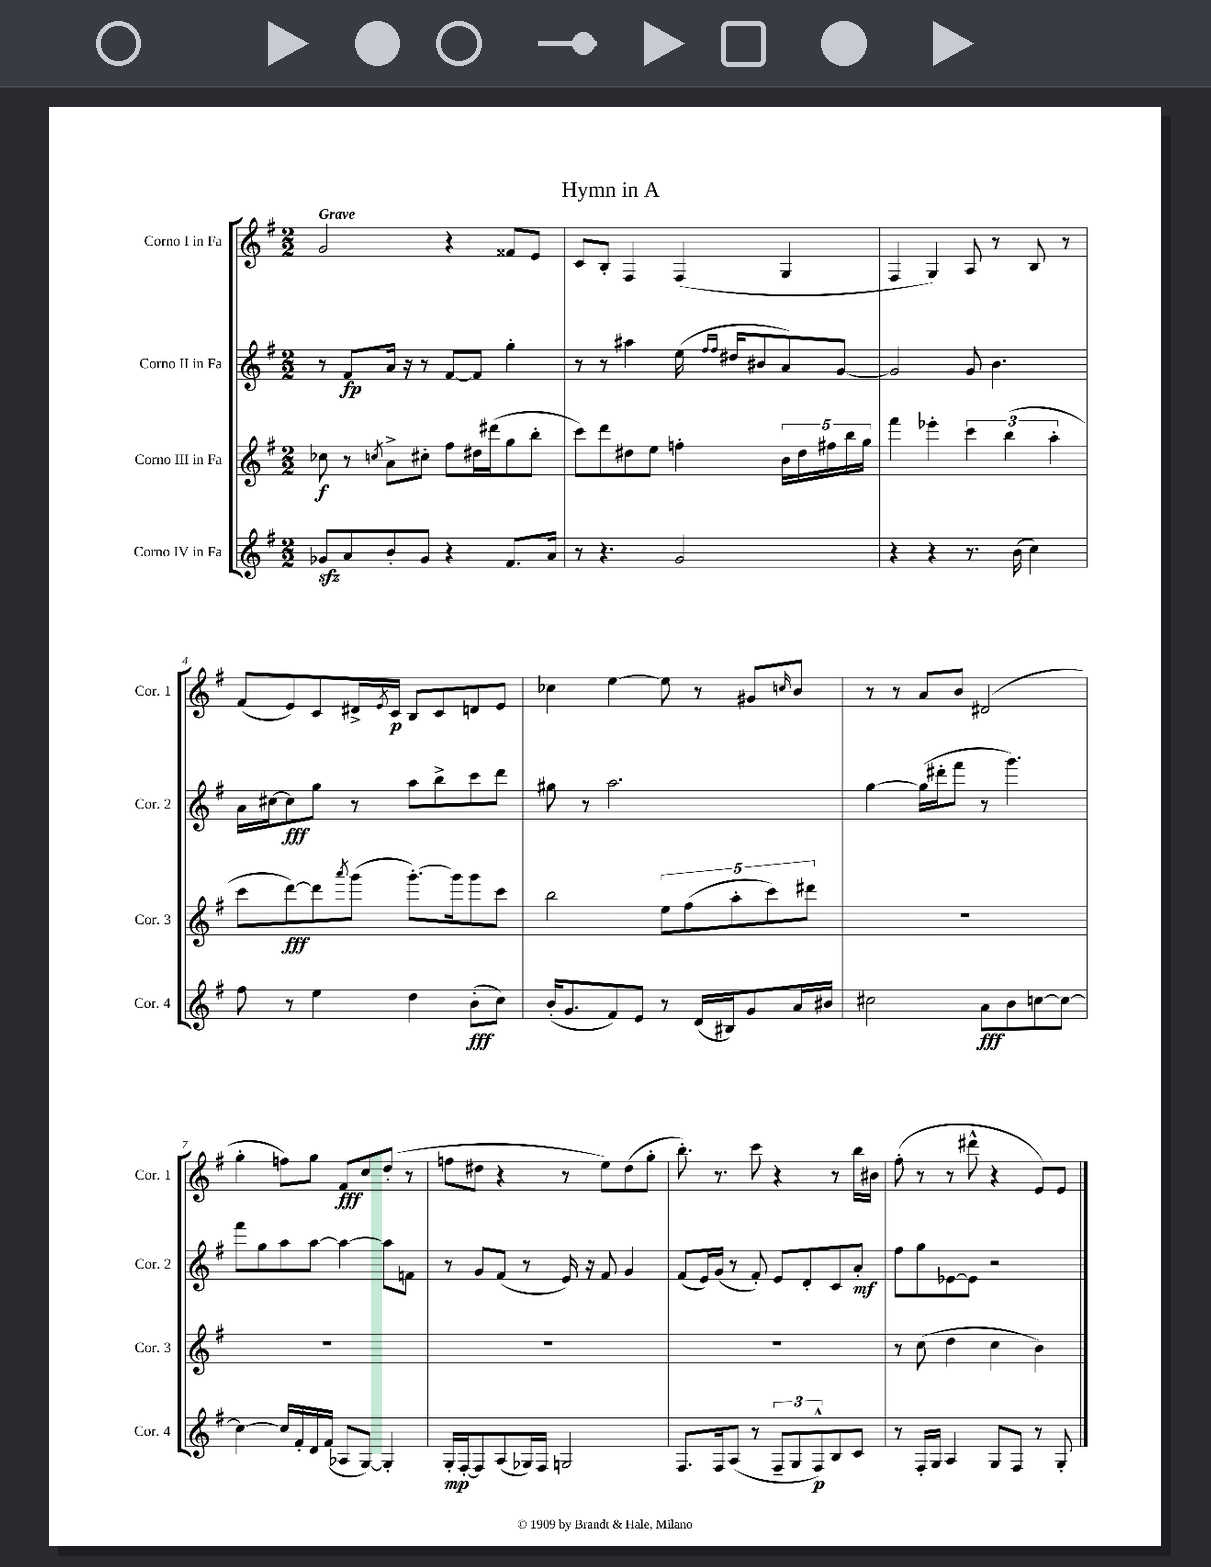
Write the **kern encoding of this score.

**kern	**kern	**kern	**kern
*staff4	*staff3	*staff2	*staff1
*clefG2	*clefG2	*clefG2	*clefG2
*k[f#]	*k[f#]	*k[f#]	*k[f#]
*M2/2	*M2/2	*M2/2	*M2/2
8g-	8cc-	8r	2g
8a	8r	8f#	.
.	8qcc	.	.
8b'	8a^	16a	.
.	.	16r	.
8g-	8cc#'	8r	.
4r	8ff#	[8f#	4r
.	16dd#	8f#]	.
.	(16ddd#	.	.
8.f#	8gg	4gg'	8f##
.	8bb'	.	8e
16a	.	.	.
=	=	=	=
8r	8ccc)	8r	8c
4.r	8ddd	8r	8B'
.	8dd#	4aa#	4F#
.	8ee	.	.
2g	4ff'	(16ee	(4F#
.	.	16qqff#	.
.	.	16qqff#	.
.	.	16dd#	.
.	.	8b#	.
.	20b	8a)	4G
.	20dd#	.	.
.	20ff#	.	.
.	.	[8g	.
.	20bb	.	.
.	20gg	.	.
=	=	=	=
4r	4fff#	2g]	4F#
4r	4eee-'	.	4G)
8.r	6ccc	8g	8A
.	.	4.b	8r
.	(6bb	.	.
(16b	.	.	.
4cc)	.	.	8B
.	6aa'	.	.
.	.	.	8r
=	=	=	=
8ff#	8ccc	16a	(8f#
.	.	[16cc#	.
8r	[8ddd)	8cc#]	8e)
4ee	8ddd]	8gg	8c
.	8qaaa	.	.
.	(8ggg	8r	16d#^
.	.	.	8qe
.	.	.	16c
4dd	[8.ggg')	8aa	8B
.	.	8bb^	8c
.	16ggg]	.	.
(8b'	8ggg	8ccc	8d
8cc)	8ccc	8ddd	8e
=	=	=	=
(16b'	2bb	8gg#	4cc-
8.g	.	.	.
.	.	8r	.
8f#)	.	2.aa	[4ee
8e	.	.	.
8r	10ee	.	8ee]
.	(10ff#	.	.
(16d	.	.	8r
16B#)	.	.	.
.	10aa'	.	.
8g	.	.	8g#
.	10ccc)	.	.
.	.	.	16qqcc
16a	.	.	8b
.	10ddd#	.	.
16b#	.	.	.
=	=	=	=
2cc#	1r	[4gg	8r
.	.	.	8r
.	.	(16gg]	8a
.	.	16ddd#'	.
.	.	8fff#	8b
8a	.	8r	(2d#
8b	.	4.ggg)	.
[8cc	.	.	.
8cc_	.	.	.
=	=	=	=
4cc_	1r	8fff#	4gg'
.	.	8gg	.
16cc]	.	8aa	8ff)
16f#'	.	.	.
16d	.	[8aa	8gg
(16f#	.	.	.
8A-	.	4aa_	8f#
[8G)	.	.	8cc
4G']	.	8aa]	(8dd'
.	.	8f	8r
=	=	=	=
16G'	1r	8r	8ff
[16F#'	.	.	.
8F#]	.	8g	8dd#
(8A	.	(8f#	4r
16G-)	.	8r	.
16F#	.	.	.
2G	.	16e)	8r
.	.	16r	.
.	.	8f#	8ee)
.	.	4g	(8dd#
.	.	.	8gg'
=	=	=	=
8.F#	1r	(8f#	8.bb')
.	.	16e)	.
16F#	.	(16g	8.r
(8A	.	8r	.
8r	.	8f#')	8ccc
12F#~	.	8e	4r
12G	.	.	.
.	.	8d'	.
12F#^^)	.	.	.
8B	.	8c	8r
8c	.	8a'	16bb
.	.	.	16b#
=	=	=	=
8r	8r	8ff#	(8ff#'
16F#'	(8cc	8gg	8r
16G	.	.	.
4A	4dd	[8e-	8r
.	.	8e-]	8ddd#^^
8G	4cc	2r	4r
8F#	.	.	.
8r	4b)	.	8e)
8G'	.	.	8e
==	==	==	==
*-	*-	*-	*-
